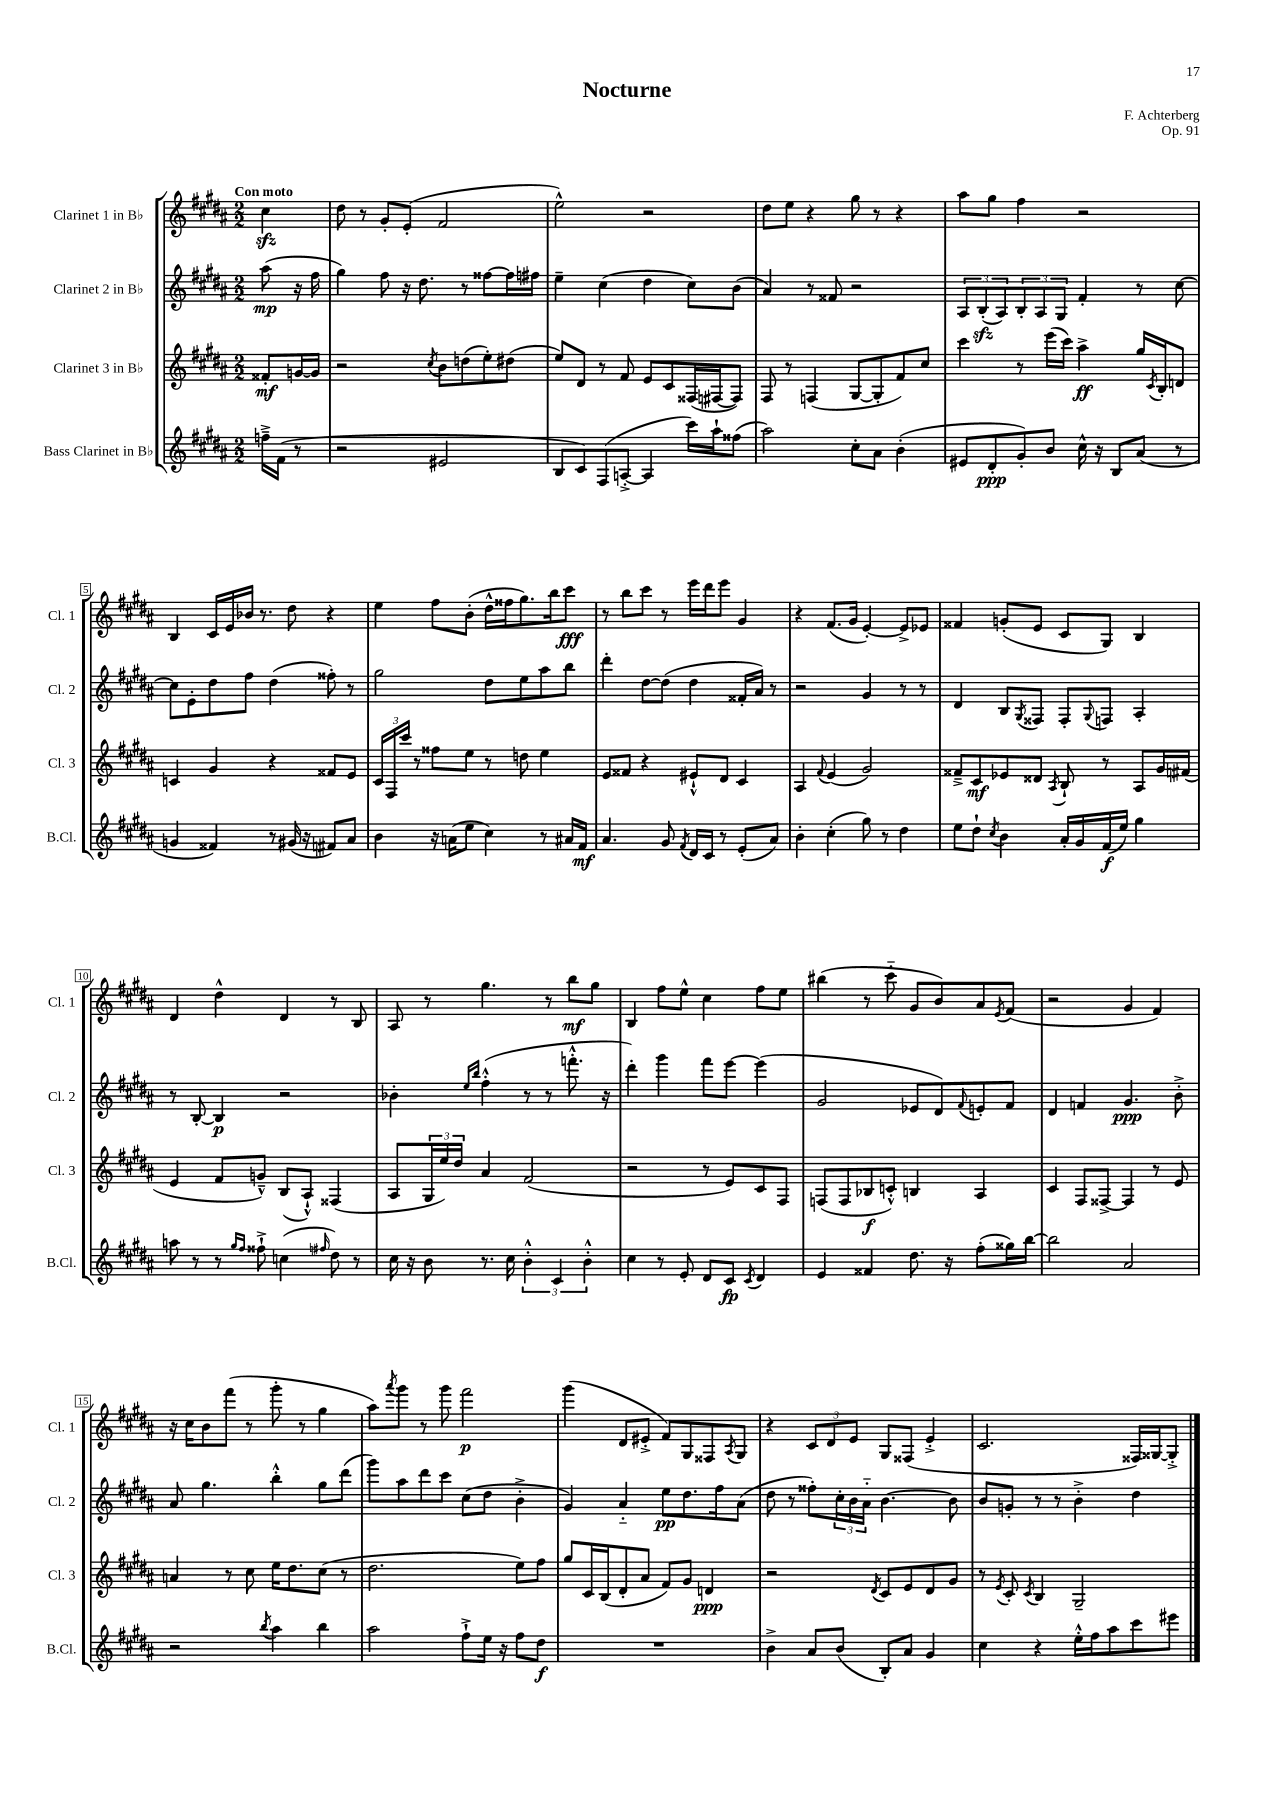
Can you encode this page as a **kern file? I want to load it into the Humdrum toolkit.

**kern	**dynam	**kern	**dynam	**kern	**dynam	**kern	**dynam
*part4	*part4	*part3	*part3	*part2	*part2	*part1	*part1
*staff4	*staff4	*staff3	*staff3	*staff2	*staff2	*staff1	*staff1
*I"Bass Clarinet in B♭	*	*I"Clarinet 3 in B♭	*	*I"Clarinet 2 in B♭	*	*I"Clarinet 1 in B♭	*
*I'B.Cl.	*	*I'Cl. 3	*	*I'Cl. 2	*	*I'Cl. 1	*
*clefG2	*	*clefG2	*	*clefG2	*	*clefG2	*
*k[f#c#g#d#a#]	*	*k[f#c#g#d#a#]	*	*k[f#c#g#d#a#]	*	*k[f#c#g#d#a#]	*
*M2/2	*	*M2/2	*	*M2/2	*	*M2/2	*
=	=	=	=	=	=	=	=
!	!	!	!	!	!	!LO:TX:a:B:t=Con moto	!
16ffn~^\LL	.	8f##X'/L	mf	(8aa#\	mp	4cc#zz\	.
(16f#\JJ	.	.	.	.	.	.	.
8r	.	[16gn/L	.	16r	.	.	.
.	.	16g/JJ]	.	16ff#\	.	.	.
=1	=1	=1	=1	=1	=1	=1	=1
2r	.	2r	.	4gg#\)	.	8dd#\	.
.	.	.	.	.	.	8r	.
.	.	.	.	8ff#\	.	8g#'/L	.
.	.	.	.	16r	.	(8e'/J	.
.	.	.	.	8.dd#\	.	.	.
.	.	8qcc#/	.	.	.	.	.
2e#X/	.	8b\L	.	.	.	2f#/	.
.	.	(8ddn\	.	8r	.	.	.
.	.	8ee'\)	.	[8ff##X\L	.	.	.
.	.	(8dd#X\J	.	16ff##\L]	.	.	.
.	.	.	.	16ff#X\JJ	.	.	.
=2	=2	=2	=2	=2	=2	=2	=2
8B/L	.	8ee/L)	.	4ee~\	.	2ee^^\)	.
8c#/)	.	8d#/J	.	.	.	.	.
(8F#/	.	8r	.	(4cc#\	.	.	.
[8An'^/J	.	8f#/	.	.	.	.	.
4A/]	.	8e/L	.	4dd#\	.	2r	.
.	.	8c#/	.	.	.	.	.
16ccc#\LL)	.	(16F##X/L	.	8cc#\L)	.	.	.
16aa#`\J	.	[16F#X/J	.	.	.	.	.
(8ff##X\J	.	8F#/J])	.	(8b\J	.	.	.
=3	=3	=3	=3	=3	=3	=3	=3
2aa#\)	.	8F#/	.	4a#/)	.	8dd#\L	.
.	.	8r	.	.	.	8ee\J	.
.	.	(4Fn/	.	8r	.	4r	.
.	.	.	.	8f##X/	.	.	.
8cc#'\L	.	[8G#/L	.	2r	.	8gg#\	.
8a#\J	.	8G#'/]	.	.	.	8r	.
(4b'\	.	8f#/)	.	.	.	4r	.
.	.	8cc#/J	.	.	.	.	.
=4	=4	=4	=4	=4	=4	=4	=4
8e#X/L	.	4ccc#\	.	12A#/L	.	8aa#\L	.
.	.	.	.	(12Bzz'/	.	.	.
8d#'/	ppp	.	.	.	.	8gg#\J	.
.	.	.	.	12A#/)	.	.	.
8g#'/)	.	8r	.	12B'/	.	4ff#\	.
.	.	.	.	12A#/	.	.	.
8b/J	.	(16eee\LL	.	.	.	.	.
.	.	.	.	12G#/J	.	.	.
.	.	16ccc#\JJ)	.	.	.	.	.
16cc#^^\	.	4aa#^\	ff	4f#'/	.	2r	.
16r	.	.	.	.	.	.	.
8B/L	.	.	.	.	.	.	.
(8a#/J	.	16gg#/LL	.	8r	.	.	.
.	.	8qc#/	.	.	.	.	.
.	.	16B'/J	.	.	.	.	.
8r	.	8dn/J	.	[8cc#\	.	.	.
!!LO:LB:g=z
=5	=5	=5	=5	=5	=5	=5	=5
4gn/	.	4cn/	.	8cc#\L]	.	4B/	.
.	.	.	.	8e'\	.	.	.
4f##X/)	.	4g#/	.	8dd#\	.	16c#/LL	.
.	.	.	.	.	.	16e/	.
.	.	.	.	8ff#\J	.	16b-X/JJ	.
.	.	.	.	.	.	8.r	.
8r	.	4r	.	(4dd#\	.	.	.
(16g#X/	.	.	.	.	.	8dd#\	.
16r	.	.	.	.	.	.	.
8f#X/L)	.	8f##X/L	.	8ff##X'\)	.	4r	.
8a#/J	.	8e/J	.	8r	.	.	.
=6	=6	=6	=6	=6	=6	=6	=6
4b\	.	24c#/LL	.	2gg#\	.	4ee\	.
.	.	24F#/	.	.	.	.	.
.	.	24ccc#/JJ	.	.	.	.	.
.	.	8r	.	.	.	.	.
16r	.	8ff##X\L	.	.	.	8ff#\L	.
(16an\KL	.	.	.	.	.	.	.
8ee\J	.	8ee\J	.	.	.	(8b'\J	.
4cc#\)	.	8r	.	8dd#\L	.	16dd#^^\LL	.
.	.	.	.	.	.	16ff##X\J	.
.	.	8ddn\	.	8ee\	.	8.gg#\)	.
8r	.	4ee\	.	8aa#\	.	.	.
.	.	.	.	.	.	16bb\k	.
16a#X/LL	.	.	.	8bb\J	.	8ccc#\J	fff
16f#/JJ	mf	.	.	.	.	.	.
=7	=7	=7	=7	=7	=7	=7	=7
4.a#/	.	8e/L	.	4ddd#'\	.	8r	.
.	.	8f##X/J	.	.	.	8bb\L	.
.	.	4r	.	[8dd#\L	.	8ccc#\J	.
8g#/	.	.	.	(8dd#\J]	.	8r	.
8qf#/	.	.	.	.	.	.	.
16d#/LL	.	8e#X`^^/L	.	4dd#\	.	16eee\LL	.
16c#/JJ	.	.	.	.	.	16ddd#\J	.
8r	.	8d#/J	.	.	.	8eee\J	.
(8e'/L	.	4c#/	.	16f##X'/LL	.	4g#/	.
.	.	.	.	16a#/JJ)	.	.	.
8a#/J)	.	.	.	8r	.	.	.
=8	=8	=8	=8	=8	=8	=8	=8
4b'\	.	4A#/	.	2r	.	4r	.
.	.	8qqf#/	.	.	.	.	.
(4cc#'\	.	(4e/	.	.	.	(8.f#/L	.
.	.	.	.	.	.	16g#/Jk	.
8gg#\)	.	2g#/)	.	4g#/	.	[4e'/)	.
8r	.	.	.	.	.	.	.
4dd#\	.	.	.	8r	.	8e^/L]	.
.	.	.	.	8r	.	8e-X/J	.
=9	=9	=9	=9	=9	=9	=9	=9
8ee\L	.	8f##X~^/L	.	4d#/	.	4f##X/	.
8dd#`\J	.	8c#/	mf	.	.	.	.
8qcc#/	.	.	.	.	.	.	.
4b\	.	8e-X/	.	8B/L	.	(8gn'/L	.
.	.	.	.	8qG#/	.	.	.
.	.	8d##X/J	.	8F##X/J	.	8e/J	.
.	.	8qA#/	.	.	.	.	.
16a#'/LL	.	8B`/	.	8F##'/L	.	8c#/L	.
16g#/	.	.	.	.	.	.	.
.	.	.	.	8qqG#/	.	.	.
(16f#/	f	8r	.	8Fn/J	.	8G#/J)	.
16ee/JJ)	.	.	.	.	.	.	.
4gg#\	.	8A#/L	.	4A#'/	.	4B/	.
.	.	16g#/L	.	.	.	.	.
.	.	(16f#X/JJ	.	.	.	.	.
!!LO:LB:g=z
=10	=10	=10	=10	=10	=10	=10	=10
8aan\	.	4e/	.	8r	.	4d#/	.
8r	.	.	.	[8B'/	.	.	.
8r	.	8f#/L	.	4B/]	p	4dd#^^\	.
16qqgg#/LL	.	.	.	.	.	.	.
16qqff#/JJ	.	.	.	.	.	.	.
8ff##X`^\	.	8gn~^^/J)	.	.	.	.	.
(4ccn\	.	(8B/L	.	2r	.	4d#/	.
.	.	8A#`^^/J)	.	.	.	.	.
16qqff#X/	.	.	.	.	.	.	.
8dd#\)	.	(4F##X/	.	.	.	8r	.
8r	.	.	.	.	.	8B/	.
=11	=11	=11	=11	=11	=11	=11	=11
16cc#\	.	8A#/L	.	4b-X'\	.	8A#/	.
16r	.	.	.	.	.	.	.
8b\	.	24G#/L	.	.	.	8r	.
.	.	24ee/)	.	.	.	.	.
.	.	24dd#/JJ	.	.	.	.	.
.	.	.	.	16qqee/LL	.	.	.
.	.	.	.	16qqbb/JJ	.	.	.
8.r	.	4a#/	.	(4ff#'^^\	.	4.gg#\	.
16cc#\	.	.	.	.	.	.	.
6b'^^\	.	(2f#/	.	8r	.	.	.
.	.	.	.	8r	.	8r	.
6c#/	.	.	.	.	.	.	.
.	.	.	.	8.fffn'^^\	.	8bb\L	mf
6b'^^\	.	.	.	.	.	.	.
.	.	.	.	.	.	8gg#\J	.
.	.	.	.	16r	.	.	.
=12	=12	=12	=12	=12	=12	=12	=12
4cc#\	.	2r	.	4ddd#'\)	.	4B/	.
8r	.	.	.	4ggg#\	.	8ff#\L	.
8e'/	.	.	.	.	.	8ee^^\J	.
8d#/L	.	8r	.	8fff#\L	.	4cc#\	.
8c#/J	fp	8e/L)	.	[8eee\J	.	.	.
8qc#/	.	.	.	.	.	.	.
4d#/	.	8c#/	.	(4eee\]	.	8ff#\L	.
.	.	8F#/J	.	.	.	8ee\J	.
=13	=13	=13	=13	=13	=13	=13	=13
4e/	.	(8Fn/L	.	2g#/	.	(4bb#X\	.
.	.	8F/	.	.	.	.	.
4f##X/	.	8B-X/	f	.	.	8r	.
.	.	8cn'^^/J)	.	.	.	8ccc#\	.
8.dd#\	.	4Bn/	.	8e-X/L	.	8g#/L	.
.	.	.	.	8d#/)	.	8b/)	.
16r	.	.	.	.	.	.	.
.	.	.	.	8qqf#/	.	.	.
(8ff#'\L	.	4A#/	.	8en'/	.	8a#/	.
.	.	.	.	.	.	8qe/	.
16gg##X\L)	.	.	.	8f#/J	.	(8f#/J	.
[16bb\JJ	.	.	.	.	.	.	.
=14	=14	=14	=14	=14	=14	=14	=14
2bb\]	.	4c#/	.	4d#/	.	2r	.
.	.	8F#/L	.	4fn/	.	.	.
.	.	[8F##X^/J	.	.	.	.	.
2a#/	.	4F##/]	.	4.g#/	ppp	4g#/	.
.	.	8r	.	.	.	4f#/)	.
.	.	8e/	.	8b'^\	.	.	.
!!LO:LB:g=z
=15	=15	=15	=15	=15	=15	=15	=15
2r	.	4an/	.	8a#/	.	16r	.
.	.	.	.	.	.	16cc#\KL	.
.	.	.	.	4.gg#\	.	8b\	.
.	.	8r	.	.	.	(8fff#\J	.
.	.	8cc#\	.	.	.	8r	.
8qbb/	.	.	.	.	.	.	.
4aa#\	.	16ee\KL	.	4bb'^^\	.	8ggg#'\	.
.	.	8.dd#\	.	.	.	.	.
.	.	.	.	.	.	8r	.
4bb\	.	(8cc#\J	.	8gg#\L	.	4gg#\	.
.	.	8r	.	(8ddd#\J	.	.	.
=16	=16	=16	=16	=16	=16	=16	=16
2aa#\	.	2.dd#\	.	8ggg#\L)	.	8aa#\L)	.
.	.	.	.	.	.	8qaaa#/	.
.	.	.	.	8aa#\	.	8ggg#\J	.
.	.	.	.	8ddd#\	.	8r	.
.	.	.	.	8ccc#\J	.	8ggg#\	.
8ff#`^\L	.	.	.	(8cc#\L	.	2fff#\	p
16ee\Jk	.	.	.	8dd#\J	.	.	.
16r	.	.	.	.	.	.	.
8ff#\L	.	8ee\L)	.	4b'^\	.	.	.
8dd#\J	f	8ff#\J	.	.	.	.	.
=17	=17	=17	=17	=17	=17	=17	=17
1r	.	8gg#/L	.	4g#/)	.	(4ggg#\	.
.	.	16c#/L	.	.	.	.	.
.	.	(16B/J	.	.	.	.	.
.	.	8d#'/	.	4a#/	.	8d#/L	.
.	.	8a#/J	.	.	.	8e#X'^/J	.
.	.	8f#/L)	.	8ee\L	pp	8f#/L)	.
.	.	8g#/J	.	8.dd#\	.	8G#/	.
.	.	4dn/	ppp	.	.	8F##X/	.
.	.	.	.	16ff#\k	.	.	.
.	.	.	.	.	.	8qA#/	.
.	.	.	.	(8a#\J	.	8G#/J	.
=18	=18	=18	=18	=18	=18	=18	=18
4b^\	.	2r	.	8dd#\	.	4r	.
.	.	.	.	8r	.	.	.
8a#/L	.	.	.	8ff##X'\L)	.	12c#/L	.
.	.	.	.	.	.	12d#/	.
(8b/J	.	.	.	24cc#'\L	.	.	.
.	.	.	.	24b\	.	12e/J	.
.	.	.	.	24a#\JJ	.	.	.
.	.	8qd#/	.	.	.	.	.
8B'/L)	.	8c#/L	.	[4.b\	.	8G#/L	.
8a#/J	.	8e/	.	.	.	(8F##X/J	.
4g#/	.	8d#/	.	.	.	4e'^/	.
.	.	8g#/J	.	8b\]	.	.	.
=19	=19	=19	=19	=19	=19	=19	=19
4cc#\	.	8r	.	8b/L	.	2.c#/	.
.	.	8qe/	.	.	.	.	.
.	.	8c#'/	.	8gn'/J	.	.	.
.	.	8qc#/	.	.	.	.	.
4r	.	4B/	.	8r	.	.	.
.	.	.	.	8r	.	.	.
16ee'^^\LL	.	2G#~/	.	4b'^\	.	.	.
16ff#\J	.	.	.	.	.	.	.
8aa#\	.	.	.	.	.	.	.
8ccc#\	.	.	.	4dd#\	.	16F##X/LL)	.
.	.	.	.	.	.	[16G##X/J	.
8eee#X\J	.	.	.	.	.	8G##'^/J]	.
==	==	==	==	==	==	==	==
*-	*-	*-	*-	*-	*-	*-	*-
